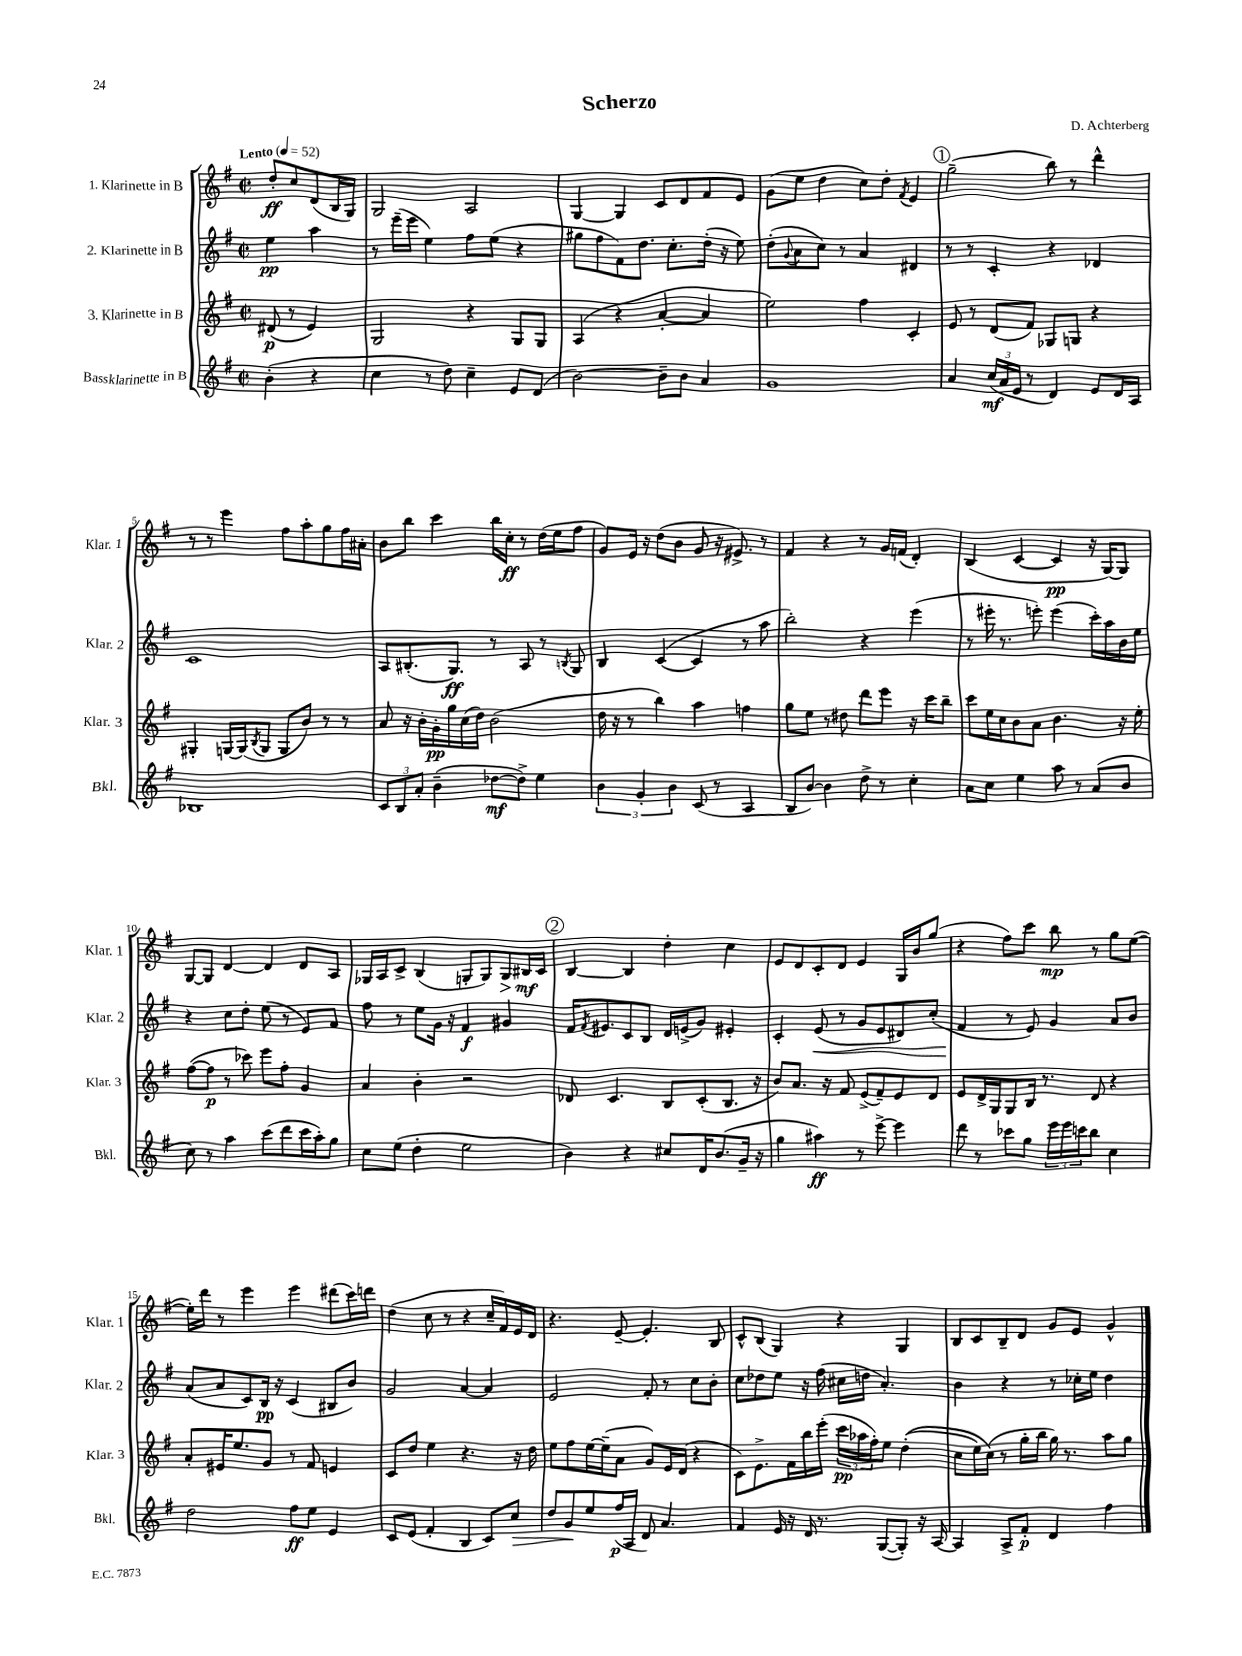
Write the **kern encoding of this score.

**kern	**kern	**kern	**kern
*staff4	*staff3	*staff2	*staff1
*clefG2	*clefG2	*clefG2	*clefG2
*k[f#]	*k[f#]	*k[f#]	*k[f#]
*M2/2	*M2/2	*M2/2	*M2/2
*met(c|)	*met(c|)	*met(c|)	*met(c|)
*MM52	*MM52	*MM52	*MM52
(4b'	(8d#	4ee	8dd'
.	8r	.	8cc
4r	4e)	4aa	(8d
.	.	.	16B
.	.	.	16G)
=	=	=	=
4cc	2G	8r	2G
.	.	(16eee~	.
.	.	16eee	.
8r	.	4ee)	.
8dd)	.	.	.
4cc~	4r	8ff#	2A
.	.	(8ee	.
8e	8G	4r	.
(8d	8G	.	.
=	=	=	=
[2b)	(4A	8gg#	[4G
.	.	8ff#	.
.	4r	8f#)	4G]
.	.	8.dd	.
8b~]	[4a'	.	8c
.	.	8.cc'	.
8b	.	.	8d
4a	4a]	(16dd'	8f#
.	.	16r	.
.	.	8ee)	8e
=	=	=	=
1g	2ee)	(8dd'	(8g
.	.	8qqg	.
.	.	8a	8ee
.	.	8cc)	4dd
.	.	8r	.
.	4ff#	4a	8cc)
.	.	.	8dd'
.	.	.	8qf#
.	4c'	4d#	4e
=	=	=	=
4a	8e	8r	(2gg~
.	8r	8r	.
(24cc	(8d	4c'	.
24a	.	.	.
24e	.	.	.
8r	8f#)	.	.
4d)	8G-	4r	8bb)
.	8G	.	8r
8e	4r	4d-	4ddd^^
16d	.	.	.
16A	.	.	.
=	=	=	=
1B-	4G#'	1c	8r
.	.	.	8r
.	[16G	.	4eee
.	(16G]	.	.
.	8qB	.	.
.	8G	.	.
.	8G	.	8ff#
.	8b)	.	8aa'
.	8r	.	8gg
.	8r	.	16ff#
.	.	.	16a#'
=	=	=	=
12c	8a	8A	8b
12B	.	.	.
.	16r	(8.B#'	8bb
12a'	.	.	.
.	16b'	.	.
(4b~	16g'	.	4ccc
.	16gg	8.G)	.
.	(16cc	.	.
.	16dd)	.	.
[8dd-	(2b	8r	16bb
.	.	.	16cc'
8dd-^])	.	8A	8r
4ee	.	8r	(16dd
.	.	.	16ee
.	.	8qB	.
.	.	8G	8ff#
=	=	=	=
6b	16dd	4B	8g)
.	16r	.	.
.	8r	.	16e
6g'	.	.	.
.	.	.	16r
.	4bb)	([4c	(8dd
6b	.	.	.
.	.	.	8b
(8c	4aa	4c]	8g
8r	.	.	16r
.	.	.	8.e#^)
4A	4ff	8r	.
.	.	8aa	8r
=	=	=	=
8B	8gg	2bb')	4f#
[8b)	8ee	.	.
4b]	8r	.	4r
.	8dd#	.	.
8dd^	8ddd	4r	8r
8r	8eee	.	16g
.	.	.	(16f
4cc'	16r	(4eee	4d')
.	16ccc	.	.
.	8bb~	.	.
=	=	=	=
8a	8ccc	8r	(4B
8cc	16ee	16eee#'	.
.	16cc	8.r	.
4ee	8b	.	[4c
.	8a	8eee')	.
8aa	4.b	(4eee	4c]
8r	.	.	.
(8a	.	16ccc')	16r
.	.	16aa	[16G)
8b	16r	16b	8G]
.	16ee'	16ee	.
=	=	=	=
8cc)	([8ff#	4r	[8G
8r	8ff#]	.	8G]
4aa	8r	8cc	[4d
.	8ccc-)	8dd'	.
(8ccc	8eee	(8ee	4d]
8ddd	8ff#'	8r	.
16ccc	4g	8e)	8d
16aa')	.	.	.
8gg	.	8f#	8A
=	=	=	=
8cc	4a	8ff#	16G-
.	.	.	16A
(8ee	.	8r	8c^
4dd'	4b'	8ee	(4B
.	.	16g	.
.	.	16r	.
2ee	2r	4f#	8G'
.	.	.	8G)
.	.	4g#	8G
.	.	.	16B#
.	.	.	16c
=	=	=	=
4b)	8d-	16f#	[4B
.	.	8qf#	.
.	.	8.e#	.
.	4.c	.	.
4r	.	8c	4B]
.	.	8B	.
8cc#	8B	16d	4dd'
.	.	(16e^	.
16d	(8c'	8g)	.
(8.b	.	.	.
.	8.B	4e#'	4cc
16g~	.	.	.
16r	16r	.	.
=	=	=	=
4gg	8b)	4c'	8e
.	8.a	.	8d
4aa#)	.	(8e	8c'
.	16r	.	.
.	8f#	8r	8d
8r	(8e^	8g	4e
[8eee^	8f#~)	8e	.
4eee]	8e	8d#)	16G
.	.	.	16b
.	8d	(8cc'	(8gg
=	=	=	=
8ddd	8e	4f#	4r
8r	16d^	.	.
.	16G	.	.
8ccc-	8G	8r	8ff#)
8gg	16B	8e)	8ccc
.	8.r	.	.
24eee	.	4g	8bb
24eee	.	.	.
24ccc	.	.	.
8bb	8d	.	8r
4cc	4r	8a	8gg
.	.	8b	([8ee
=	=	=	=
2dd	8a'	(8a	16ee'])
.	.	.	16ddd
.	16e#	8a	8r
.	8.ee	.	.
.	.	8c)	4eee
.	8g	16B	.
.	.	16r	.
8ff#	8r	(4c	4eee
8ee	8f#	.	.
4e	4e	8B#	(8ddd#
.	.	8b)	16ccc)
.	.	.	16ddd
=	=	=	=
8c	8c	2g	(4dd
(8e	8dd	.	.
4f#'	4ee	.	8cc
.	.	.	8r
4B	4.r	[4a	4r
8c)	.	4a]	16cc~
.	.	.	16f#)
8cc	16r	.	16e
.	16dd	.	16d
=	=	=	=
8dd	8ee	2e	4.r
8g	8ff#	.	.
8ee	[16ee	.	.
.	(16ee~]	.	.
(16ff#	8a	.	[8e~
16A	.	.	.
8d)	8g)	8f#'	4.e']
4.a	16e	8r	.
.	(16d	.	.
.	4r	8cc	.
.	.	8b'	8B
=	=	=	=
4f#	8c)	8cc	8c^^
.	8.e^	8dd-	(8B
16e	.	8ee	4G)
16r	16f#	.	.
16d	16bb	16r	.
8.r	(16eee'	(16ff#	.
.	24ccc	16cc#	4r
.	24aa-	.	.
.	.	16dd	.
.	24ff#')	.	.
([8G	8ee	4.a')	.
8G'])	&((4dd'	.	4G
16r	.	.	.
[16A	.	.	.
=	=	=	=
4A]	8cc	4b	8B
.	16ee)	.	8c
.	(16cc&)	.	.
8A^	8r	4r	8B~
8f#'	16gg'	.	8d
.	16bb	.	.
4d	16gg)	8r	8g
.	8.r	.	.
.	.	16cc-'	8e
.	.	16ee	.
4ff#	8aa	4dd	4g^^
.	8gg	.	.
==	==	==	==
*-	*-	*-	*-
